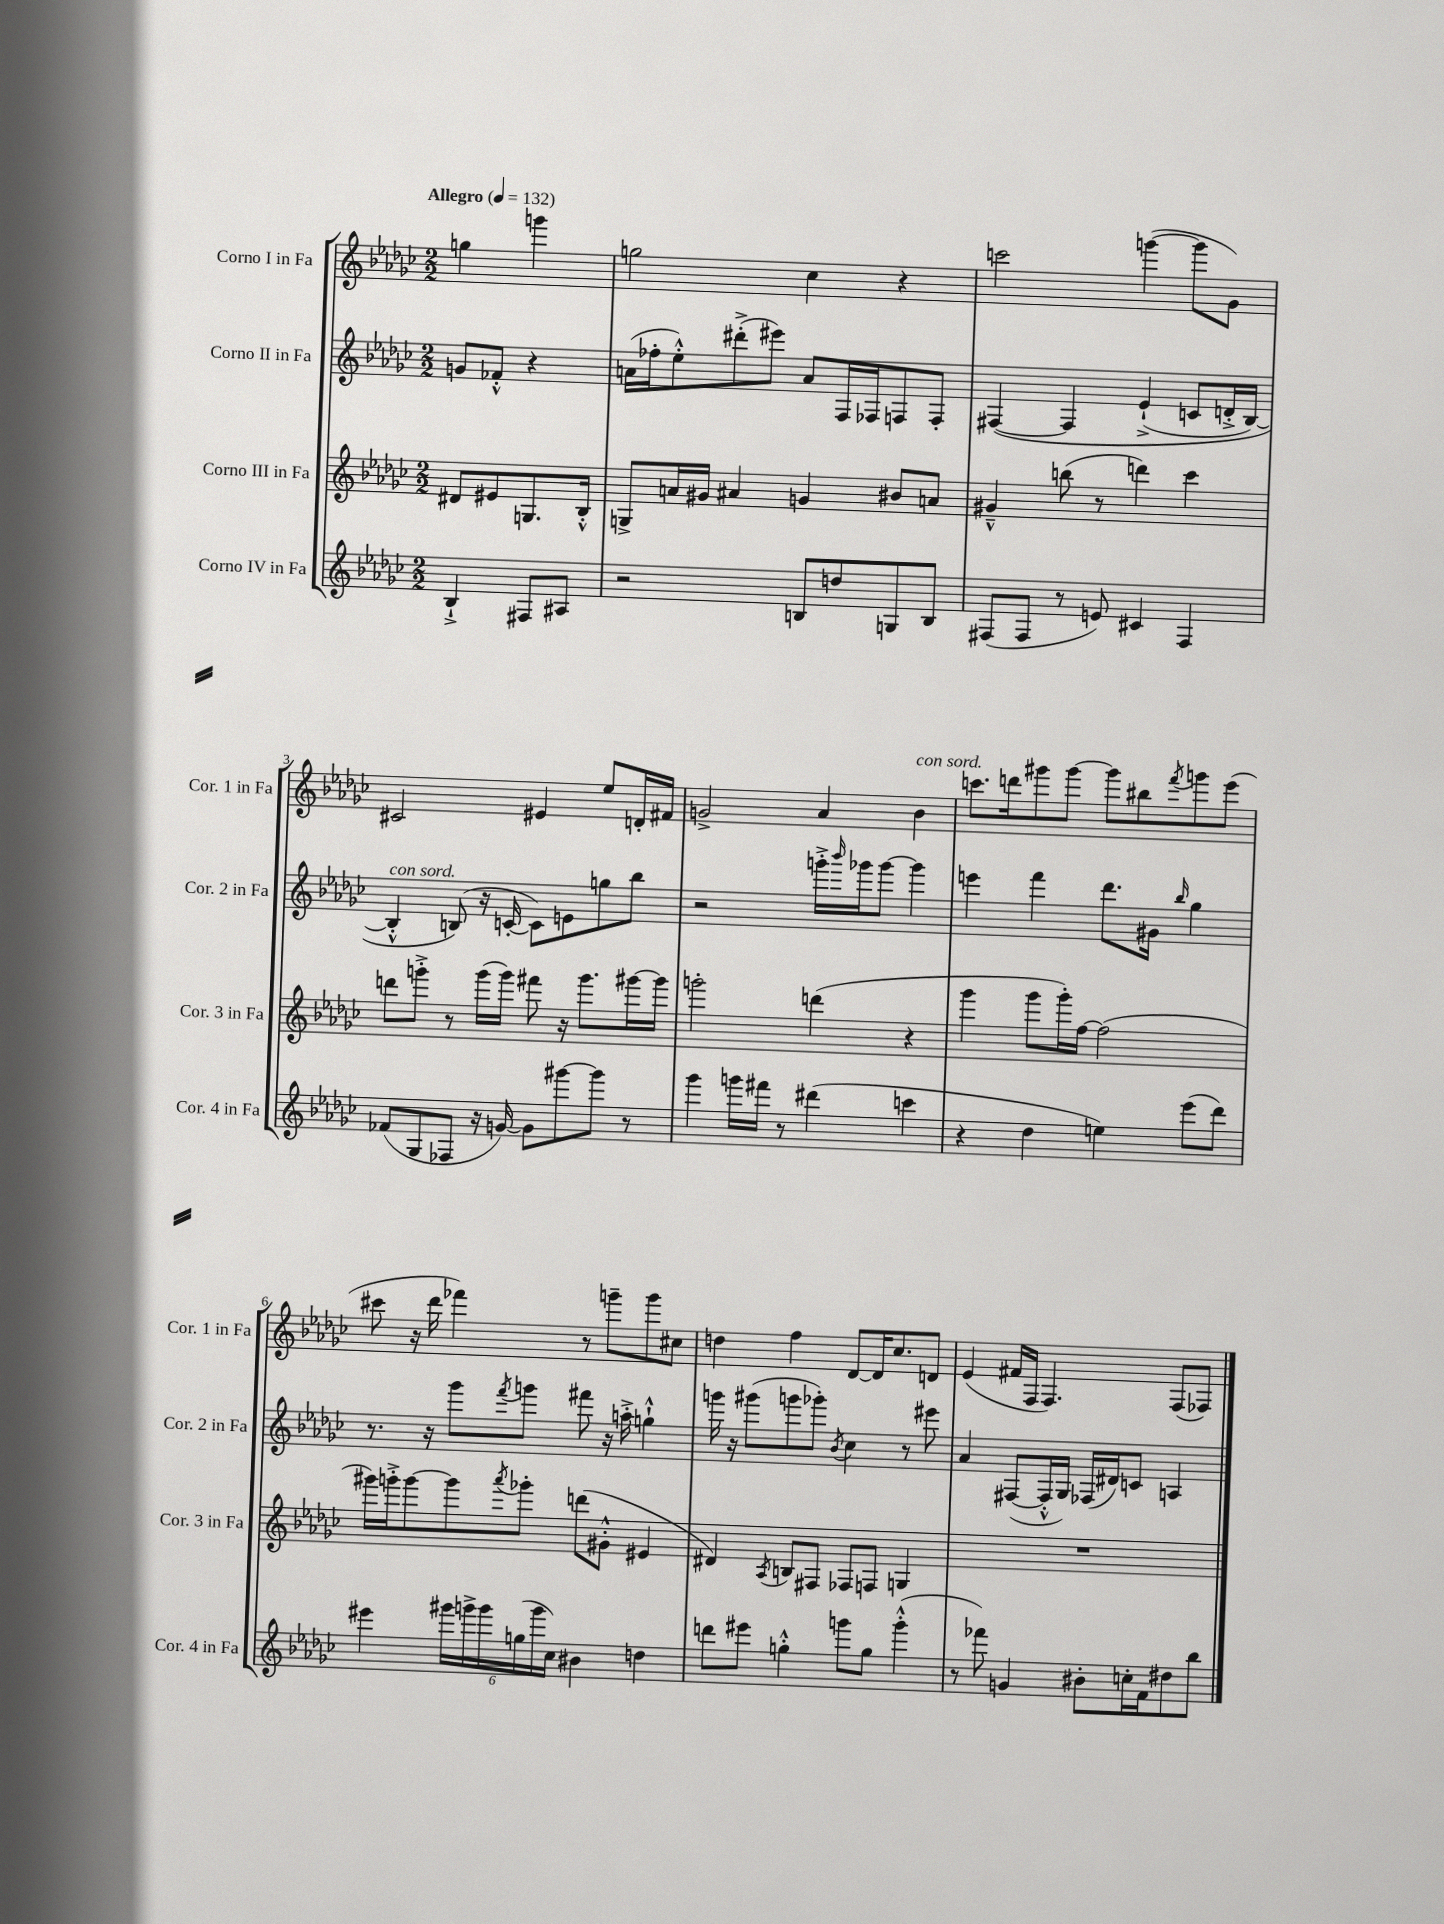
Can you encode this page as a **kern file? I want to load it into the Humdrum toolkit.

**kern	**kern	**kern	**kern
*staff4	*staff3	*staff2	*staff1
*clefG2	*clefG2	*clefG2	*clefG2
*k[b-e-a-d-g-c-]	*k[b-e-a-d-g-c-]	*k[b-e-a-d-g-c-]	*k[b-e-a-d-g-c-]
*M2/2	*M2/2	*M2/2	*M2/2
*MM132	*MM132	*MM132	*MM132
4B-`^/	8d#/L	8g/L	4gg\
.	8e#/	8f-'^^/J	.
8F#/L	8.G/	4r	4ggg\
8A#/J	.	.	.
.	16B-'^^/Jk	.	.
=	=	=	=
2r	8G^/L	(16a\LL	2gg\
.	.	16ff-'\J	.
.	16a/L	8ee-'^^\)	.
.	16g#/JJ	.	.
.	4a#/	(8ddd#'^\	.
.	.	8eee#\J)	.
8B/L	4g/	8a/L	4cc-\
8dd/	.	16F/L	.
.	.	16F-/J	.
8G/	8b#/L	8F/	4r
8B/J	8a/J	8F'/J	.
=	=	=	=
(8F#/L	4g#~^^/	&([4F#/	2ccc\
8F#/J	.	.	.
8r	(8bb\	4F#/]	.
8e/)	8r	.	.
4c#/	4ddd\)	(4e-`^/	([4ggg\
4F#/	4ccc-\	8c/L	8ggg\]L
.	.	16d'^/L	8g-\J)
.	.	[16B-/JJ)	.
=	=	=	=
(8f-/L	8ddd\L	4B-'^^/]	2c#/
8G-/	8ggg'^\J	.	.
8F-/J	8r	(8B/&)	.
16r	(16ggg\LL	16r	.
[16g/)	16ggg\JJ)	[16c'/	.
8g\]L	8fff#\	8c\]L)	4e#/
[8ggg#\	16r	8e\	.
.	8.ggg\L	.	.
8ggg#\]J	.	8gg\	8ee-/L
8r	[16ggg#\L	8bb-\J	16d'/L
.	16ggg#\]JJ	.	16f#/JJ
=	=	=	=
4ggg-\	2ggg'\	2r	2g^/
16ggg\LL	.	.	.
16fff#\JJ	.	.	.
8r	.	.	.
(4ddd#\	(4ddd\	16ggg'^\LL	4a-/
.	.	16qqbbb-/	.
.	.	16ggg-\J	.
.	.	[8ggg-\J	.
4ccc\	4r	4ggg-\]	4b-\
=	=	=	=
4r	4ggg-\	4eee\	8.ccc\L
.	.	.	16ddd\k
4dd-\	8ggg-\L	4fff\	8ggg#\
.	16ggg-'\L)	.	[8ggg#\J
.	[16ff\JJ	.	.
4ee\)	(2ff\]	8.ddd-\L	8ggg#\]L
.	.	.	8bb#\
.	.	16g#\Jk	.
.	.	16qqbb-/	8qfff/
(8eee-\L	.	4gg-\	8ggg\
8ddd-\J)	.	.	(8eee-\J
=	=	=	=
4eee#\	16ggg#\LL)	8.r	8ccc#\
.	16ggg'^\J	.	.
.	[8ggg\	.	16r
.	.	16r	16ddd-\
24ggg#\LL	8ggg\]	8ggg-\L	4fff-\)
24ggg^\	.	.	.
24ggg\	.	.	.
.	8qaaa-/	8qfff/	.
(24gg\	8ggg-'\J	8ggg\J	.
24ggg\	.	.	.
24cc-\JJ)	.	.	.
4b#\	(8ddd\L	8fff#\	8r
.	8g#'^^\J	16r	8ggg~\L
.	.	16aa'^\	.
4dd\	4e#/	4gg`^^\	8ggg\
.	.	.	8cc#\J
=	=	=	=
8ddd\L	4d#/)	16ggg\	4dd\
.	.	16r	.
8eee#\J	.	(8ggg#\L	.
.	8qA-/	.	.
4gg'^^\	8B/L	8ggg\	4ff\
.	8F#/J	8ggg-'\J)	.
.	.	8qb-/	.
8ggg\L	8F-/L	4cc-\	[8d-/L
8gg\J	8F/J	.	16d-/]K
.	.	.	8.cc-/
(4ggg'^^\	4G/	8r	.
.	.	8eee#\	8d/J
=	=	=	=
8r	1r	4a-/	(4e-/
8fff-\)	.	.	.
4g/	.	([8F#/L	16f#/LL
.	.	.	16F/JJ
.	.	16F#'^^/]L	4.F/)
.	.	16G-/JJ)	.
8b#'\L	.	(16F-/LL	.
.	.	16d#/J)	.
16cc'\L	.	8c/J	.
16f\J	.	.	.
8dd#\	.	4A/	(8F/L
8bb-\J	.	.	8F-/J)
==	==	==	==
*-	*-	*-	*-
